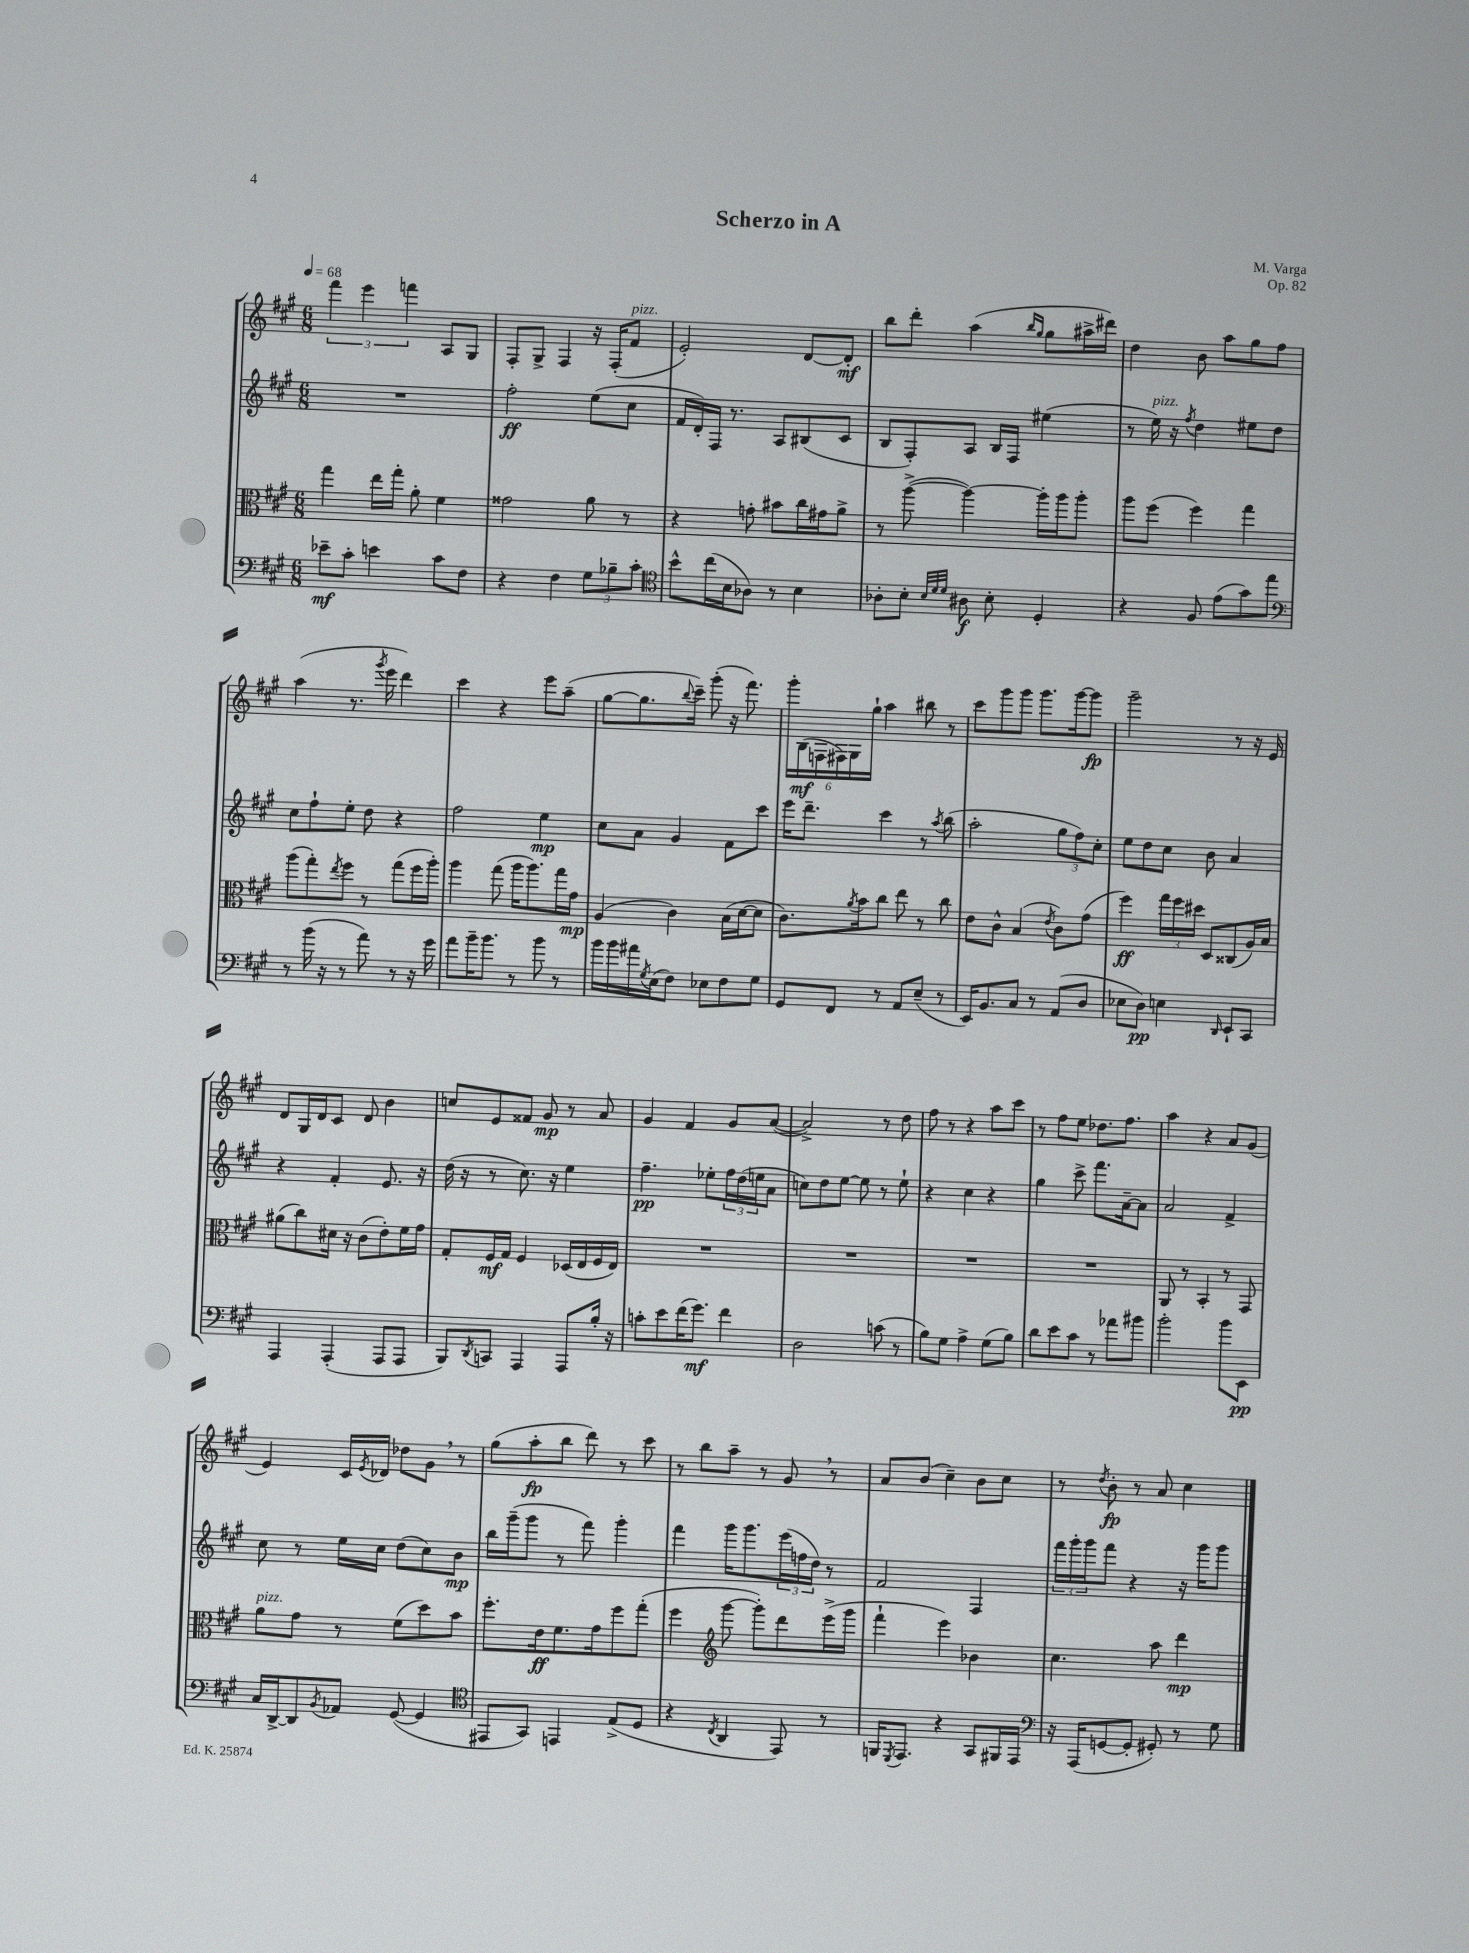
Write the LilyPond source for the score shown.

\header { title = "Scherzo in A" composer = "M. Varga" opus = "Op. 82" }
<<
\new StaffGroup <<
\new Staff = "s0" {
    \clef treble \key a \major \numericTimeSignature \time 6/8 \tempo 4 = 68
    \tuplet 3/2 { fis'''4 e'''4 f'''4 } a8 gis8 |
    fis8-. gis8-> fis4 r16 fis16-.( fis'8^\markup { \italic "pizz." } |
    e'2-.) d'8~ d'8-.\mf |
    b''8 d'''8-. a''4( \grace { b''16 gis''16 } gis''8 ais''16-> dis'''16) |
    d''4 b'8 a''8 gis''8 fis''8 |
    a''4( r8. \acciaccatura { gis'''8 } e'''16 d'''4) |
    cis'''4 r4 e'''8 a''8--( |
    gis''8~ gis''8. \appoggiatura { b''8 } cis'''16--) gis'''8-.( r16 fis'''8.) |
    \tuplet 6/4 { gis'''16-. b16\mf( f16 fis16) gis16 gis''16-! } a''4 bis''8 r8 |
    cis'''8 gis'''8 gis'''8 gis'''8. gis'''16~ gis'''8\fp |
    gis'''2-- r8 r16 e'16 |
    d'8 gis16 d'16 cis'8 d'8 b'4 |
    c''8 e'8 fisis'8 gis'8\mp r8 a'8 |
    gis'4 fis'4 gis'8 a'8~( |
    a'2->) r8 d''8 |
    fis''8 r8 r4 a''8 cis'''8 |
    r8 fis''8 e''8 des''8. fis''8. |
    a''4 r4 a'8 gis'8( |
    e'4) cis'16 \acciaccatura { e'8 } des'16 des''8 gis'8 \breathe r8 |
    gis''8( a''8-.\fp b''8 d'''8) r8 cis'''8 |
    r8 b''8 a''8-- r8 gis'8 \breathe r8 |
    a'8 b'8( cis''4--) b'8 cis''8 |
    r8 \acciaccatura { d''8 } b'8-.\fp r8 a'8 cis''4 \bar "|." |
}
\new Staff = "s1" {
    \clef treble \key a \major \numericTimeSignature \time 6/8
    R2. |
    fis''2-.\ff e''8( cis''8 |
    fis'16 d'16-.) fis16 r8. a8 bis8( cis'8 |
    b8 fis8-.) a8 b16 fis16 eis''4( |
    r8 e''16^\markup { \italic "pizz." }) r16 \acciaccatura { fis''8 } d''4 eis''8 d''8 |
    cis''8 fis''8-! e''8-. d''8 r4 |
    fis''2 e''4\mp |
    cis''8 a'8 gis'4 fis'8 cis'''8 |
    e'''16 d'''8.-- cis'''4 r8 \acciaccatura { a''8 } b''8( |
    a''2-. \tuplet 3/2 { gis''8 fis''8) cis''8-. } |
    e''8 d''8 cis''8 b'8 a'4 |
    r4 fis'4-. e'8. r16 |
    d''16( r16 r8 cis''8.) r16 e''4 |
    fis''4.--\pp ees''8-. \tuplet 3/2 { fis''16 d''16( e''16 } a'8 |
    c''8) d''8 e''8~ e''8 r8 e''8-! |
    r4 cis''4 r4 |
    gis''4 cis'''8-> fis'''8. a'16~-- a'8 |
    a'2 fis'4-> |
    cis''8 r8 e''16 cis''16 d''8( cis''8) b'8\mp |
    b''16 gis'''16--( gis'''8 r8 fis'''8) gis'''4-. |
    fis'''4 gis'''16 gis'''8. \tuplet 3/2 { e'''16( f''16 d''16) } r8 |
    fis'2 fis4 |
    \tuplet 3/2 { fis'''16 gis'''16-. gis'''16 } fis'''8 r4 r16 gis'''16 gis'''8 \bar "|." |
}
\new Staff = "s2" {
    \clef alto \key a \major \numericTimeSignature \time 6/8
    gis''4 e''16 gis''16-. a'8-. fis'4 |
    gisis'2 a'8 r8 |
    r4 g'8-. bis'8 cis''16 gis'16 a'8-> |
    r8 a''8~->( a''4~) a''16-. a''16 a''8-. |
    a''8 fis''8( fis''4) gis''4 |
    a''8( gis''8-.) \acciaccatura { e''8 } fis''8 r8 gis''8( fis''16 a''16-.) |
    a''4 gis''8( a''16 a''8.) gis''16 gis'16\mp |
    a4( cis'4) b16( d'16~ d'8 |
    cis'8.) \acciaccatura { a'8 } b'16 cis''8 e''8 r8 cis''8 |
    e'8 cis'8-^ b4( \acciaccatura { e'8 } cis'8) gis'8( |
    fis''4\ff) \tuplet 3/2 { gis''16 fis''16 dis''16 } d8 cisis8( a16) b16 |
    ais'8( cis''8) dis'16 r16 cis'8( e'8-.) fis'16 gis'16 |
    gis8-. fis16\mf gis16 fis4 des16( e16 fis16 e16) |
    R2. |
    R2. |
    R2. |
    R2. |
    a,8 r8 b,4-. r8 gis,8 |
    a'8^\markup { \italic "pizz." } gis'8 r8 fis'8( d''8) b'8 |
    fis''8.-. e'16\ff fis'8. gis'16 fis''8 gis''8-.( |
    fis''4 \clef treble gis'''8~ gis'''8-.) d'''8 e'''16->( gis'''16 |
    fis'''4-! e'''4) bes'4 |
    cis''4. a''8 d'''4\mp \bar "|." |
}
\new Staff = "s3" {
    \clef bass \key a \major \numericTimeSignature \time 6/8
    ees'8--\mf cis'8-. e'4 cis'8 fis8 |
    r4 fis4 \tuplet 3/2 { gis8 bes8-- cis'8-. } |
    \clef tenor b'8-^ cis''16( b16 aes8) r8 b4 |
    aes8-. b8-. \grace { b32 d'32 d'32 } ais8\f b8-. d4-. |
    r4 fis8 e'8( gis'8) e''8 |
    \clef bass r8 b'16( r16 r8 a'8) r8 r16 gis'16 |
    a'8 b'16-- b'8. r8 b'8 r8 |
    b'16 b'16 ais'16 \acciaccatura { gis8 } e16( fis8) ees8 fis8 gis8 |
    gis,8 fis,8 r8 a,8 e8--( r8 |
    e,16) b,8. cis8 r8 a,8( d8 |
    ees8 d8\pp) e4 \grace { d,16 } e,8-! cis,8 |
    a,,4 a,,4-.( a,,8 a,,8 |
    b,,8) \acciaccatura { d,8 } c,8 a,,4 a,,8 b16-. r16 |
    c'8-. e'8 fis'16( gis'8.\mf) fis'4 |
    d2 c'8( r8 |
    b8) gis8 a4-> gis8( b8) |
    d'8 e'8 cis'8 r8 aes'8 bis'8 |
    b'2-. b'8 e,8\pp |
    cis16 d,16~-> d,8 \acciaccatura { b,8 } aes,8 gis,8~( gis,4 |
    \clef tenor eis,8 gis,8) e,4 e8->( d8 |
    r4 \acciaccatura { cis8 } a,4 e,8) r8 |
    f,16 \acciaccatura { d,8 } e,8. r4 gis,8 fis,16 e,16 |
    \clef bass r16 a,,16( g,8~ g,8-. gis,8-.) r8 gis8 \bar "|." |
}
>>
>>
\layout { \context { \Score \remove "Bar_number_engraver" } }
